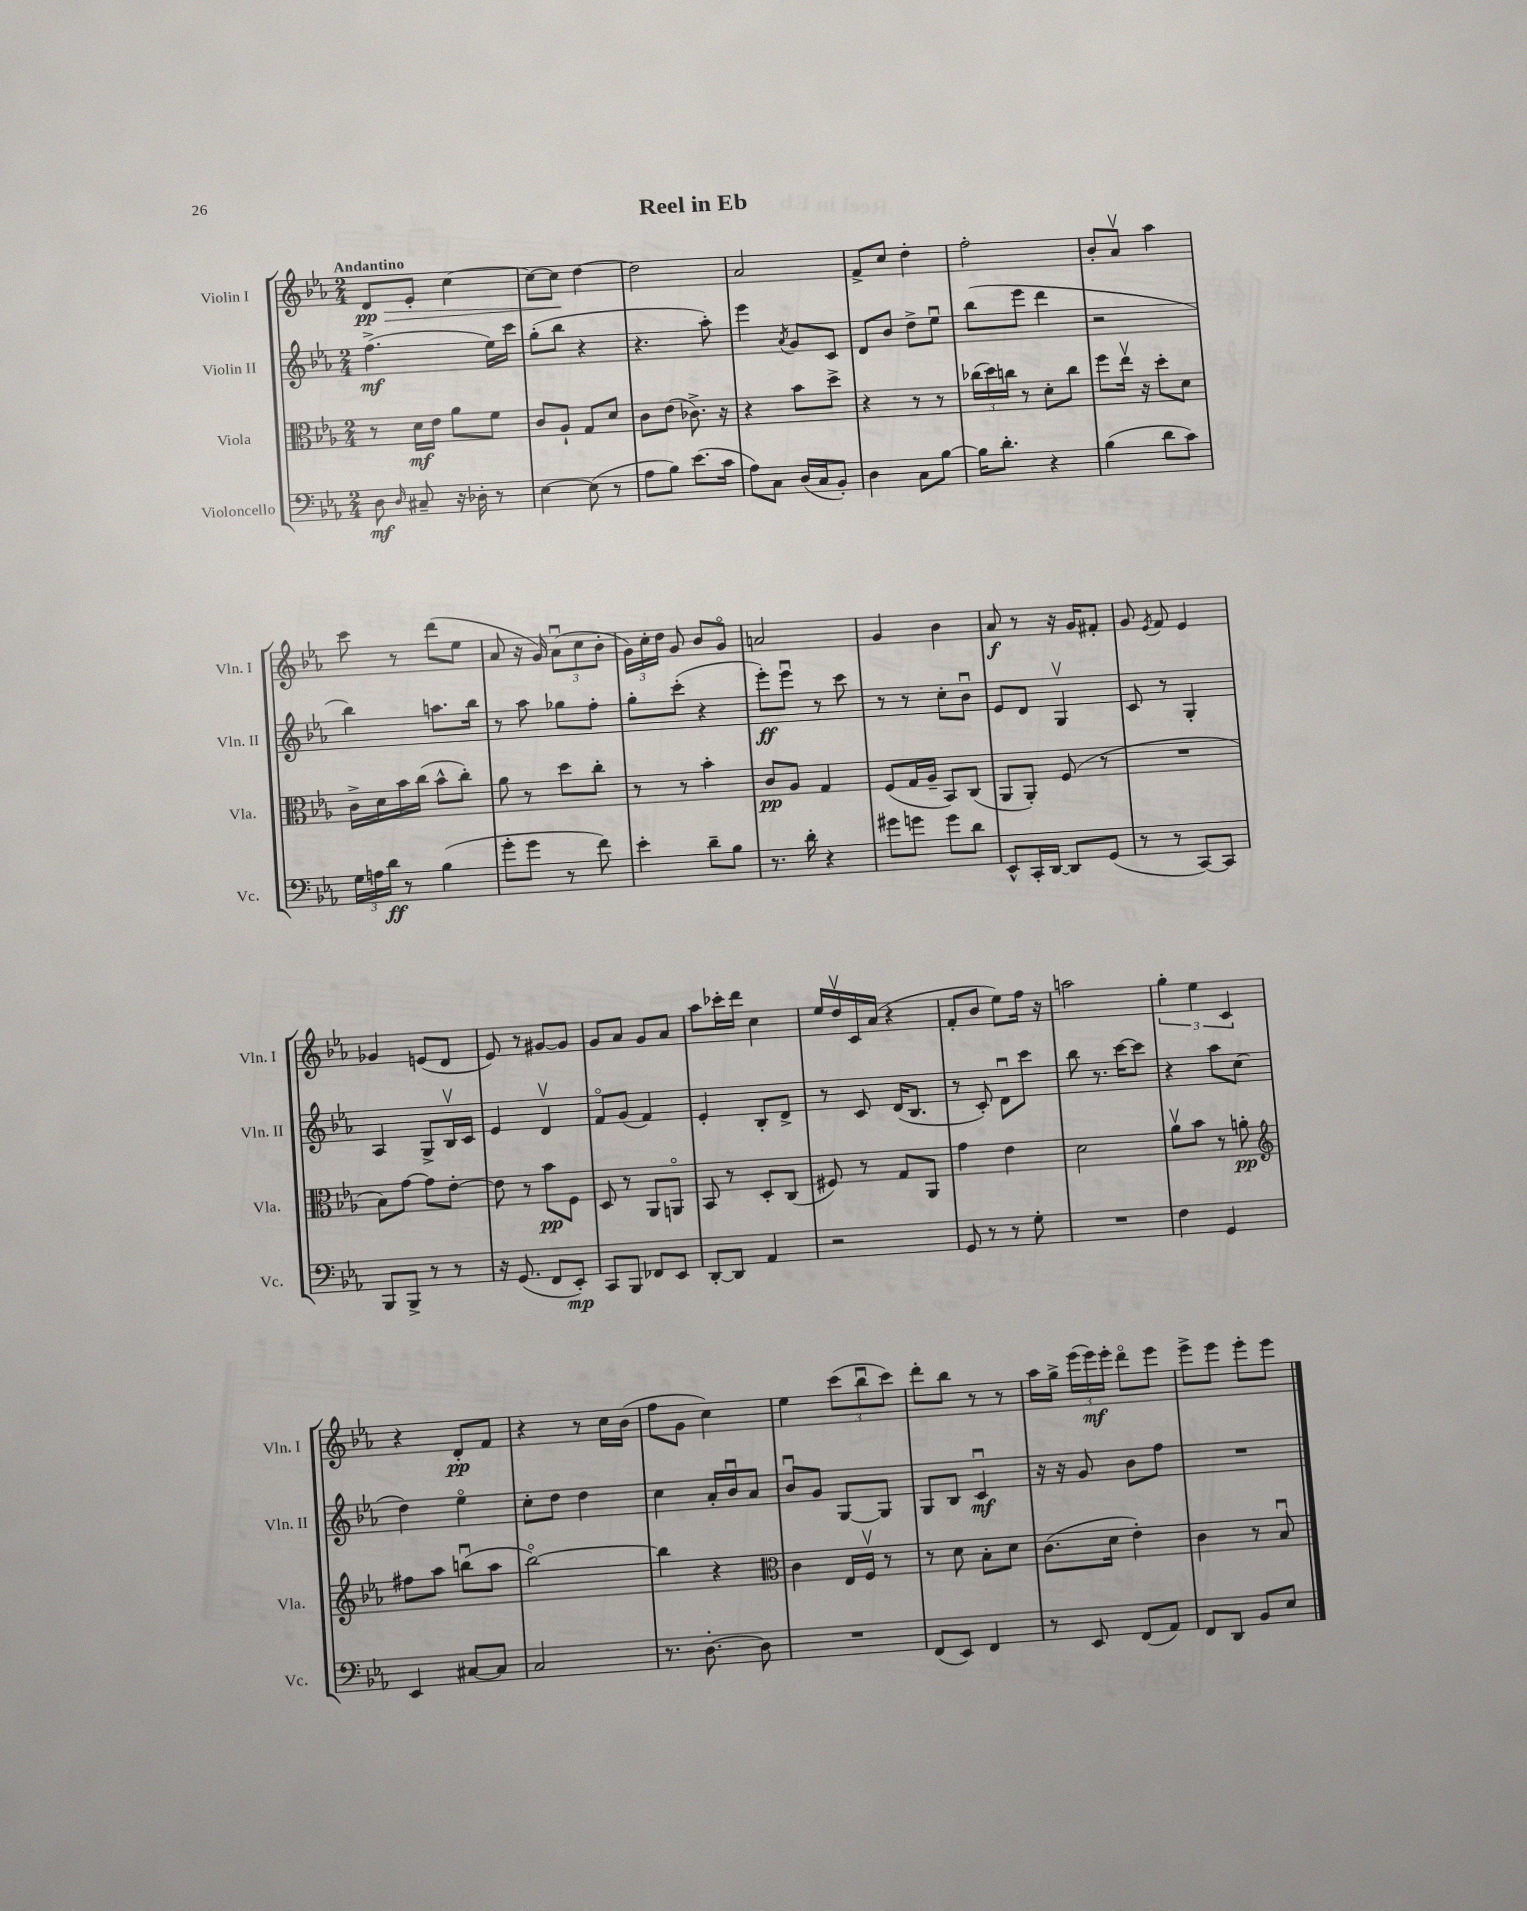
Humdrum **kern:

**kern	**dynam	**kern	**dynam	**kern	**dynam	**kern	**dynam
*part4	*part4	*part3	*part3	*part2	*part2	*part1	*part1
*staff4	*staff4	*staff3	*staff3	*staff2	*staff2	*staff1	*staff1
*I"Violoncello	*	*I"Viola	*	*I"Violin II	*	*I"Violin I	*
*I'Vc.	*	*I'Vla.	*	*I'Vln. II	*	*I'Vln. I	*
*clefF4	*	*clefC3	*	*clefG2	*	*clefG2	*
*k[b-e-a-]	*	*k[b-e-a-]	*	*k[b-e-a-]	*	*k[b-e-a-]	*
*M2/4	*	*M2/4	*	*M2/4	*	*M2/4	*
=1	=1	=1	=1	=1	=1	=1	=1
!	!	!	!	!	!	!LO:TX:a:B:t=Andantino	!
!	!	!	!	!	!	!	!LO:HP:b
8D\	mf	8r	.	(4.ff^\	mf	8d/L	> pp
16qqD/	.	.	.	.	.	.	.
8C#X~/	.	16d\LL	mf	.	.	8e-'/J	.
.	.	16e-\JJ	.	.	.	.	.
16r	.	8a-\L	.	.	.	[4cc\	.
16D-X'\	.	.	.	.	.	.	.
8r	.	8f\J	.	16ee-\LL)	.	.	.
.	.	.	.	16ccc\JJ	.	.	.
=2	=2	=2	=2	=2	=2	=2	=2
[4E-\	.	8c/L	.	(8gg'\L	.	8cc\L_	.
.	.	8A-`/J	.	8bb-\J	.	8cc\J]	.
(8E-\]	.	8G/L	.	4r	.	[4dd\	]
8r	.	8d/J	.	.	.	.	.
=3	=3	=3	=3	=3	=3	=3	=3
8A-\L	.	8c\L	.	4.r	.	2dd\]	.
8B-\J)	.	(8e-\J	.	.	.	.	.
(8.e-\L	.	8.c-X^\)	.	.	.	.	.
.	.	.	.	8aa-'\)	.	.	.
16c\Jk	.	16r	.	.	.	.	.
=4	=4	=4	=4	=4	=4	=4	=4
8A-\L)	.	4r	.	4eee-\	.	2a-/	.
8C\J	.	.	.	.	.	.	.
.	.	.	.	8qa-/	.	.	.
(16D/LL	.	8b-\L	.	8g/L	.	.	.
16C/J	.	.	.	.	.	.	.
8BB-'/J)	.	8dd^\J	.	8c/J	.	.	.
=5	=5	=5	=5	=5	=5	=5	=5
4D\	.	4r	.	8d/L	.	8f^/L	.
.	.	.	.	8b-/J	.	8cc/J	.
8C\L	.	8r	.	8dd^\L	.	4dd'\	.
[8B-\J	.	8r	.	8ee-u\J	.	.	.
=6	=6	=6	=6	=6	=6	=6	=6
16B-\KL]	.	(24cc-X\LL	.	(8bb-\L	.	2ff'\	.
.	.	24dd\)	.	.	.	.	.
8.d'\J	.	.	.	.	.	.	.
.	.	24ccn\JJ	.	.	.	.	.
.	.	8r	.	8eee-\J	.	.	.
4r	.	8d'\L	.	4ddd\	.	.	.
.	.	8cc\J	.	.	.	.	.
=7	=7	=7	=7	=7	=7	=7	=7
(4B-\	.	8ff\L	.	2r	.	8b-'/L	.
.	.	16ee-v\Jk	.	.	.	8a-v/J	.
.	.	16r	.	.	.	.	.
8d\L	.	8dd'\L	.	.	.	4aa-\	.
8c\J)	.	8d\J	.	.	.	.	.
!!LO:LB:g=z
=8	=8	=8	=8	=8	=8	=8	=8
24G\LL	.	16c^\LL	.	4bb-\)	.	8ccc\	.
24An\	.	.	.	.	.	.	.
.	.	16d\	.	.	.	.	.
24d\JJ	ff	.	.	.	.	.	.
8r	.	16b-\	.	.	.	8r	.
.	.	(16cc\JJ	.	.	.	.	.
(4B-\	.	8b-^^\L	.	8.aan\L	.	(8ddd\L	.
.	.	8cc'\J)	.	.	.	8ee-\J	.
.	.	.	.	16bb-\Jk	.	.	.
=9	=9	=9	=9	=9	=9	=9	=9
8g'\L	.	8a-\	.	8r	.	8a-/	.
8g\J	.	8r	.	8aa-\	.	16r	.
.	.	.	.	.	.	16g/)	.
8r	.	8dd\L	.	8gg-X\L	.	(12a-u\L	.
.	.	.	.	.	.	12cc\	.
8f\)	.	8cc'\J	.	8ff'\J	.	.	.
.	.	.	.	.	.	12b-'\J	.
=10	=10	=10	=10	=10	=10	=10	=10
4e-'\	.	8r	.	8gg'\L	.	24g\LL)	.
.	.	.	.	.	.	24cc'\	.
.	.	.	.	.	.	24dd\JJ	.
.	.	8r	.	(8ccc'\J	.	8g/	.
8d~\L	.	4b-'\	.	4r	.	8b-/L	.
8B-\J	.	.	.	.	.	8g/J	.
=11	=11	=11	=11	=11	=11	=11	=11
8.r	.	8c/L	pp	8eee-'\L)	ff	2an/	.
.	.	8A-/J	.	8eee-u\J	.	.	.
16d'\	.	.	.	.	.	.	.
4r	.	4G/	.	8r	.	.	.
.	.	.	.	8ccc\	.	.	.
=12	=12	=12	=12	=12	=12	=12	=12
8g#X\L	.	(8F/L	.	8r	.	4g/	.
8gn\J	.	16G/L	.	8r	.	.	.
.	.	16A-~/JJ	.	.	.	.	.
8g\L	.	8BB-/L)	.	8cc'\L	.	4b-\	.
8d\J	.	(8C/J	.	8b-u\J	.	.	.
=13	=13	=13	=13	=13	=13	=13	=13
8EE-^^/L	.	8AA-/L	.	8e-/L	.	8a-/	f
16CC'/L	.	8AA-'/J)	.	8d/J	.	8r	.
[16DD/JJ	.	.	.	.	.	.	.
8DD/L]	.	(8F/	.	4Gv/	.	16r	.
.	.	.	.	.	.	16g/KL	.
(8GG/J	.	8r	.	.	.	8f#X'/J	.
=14	=14	=14	=14	=14	=14	=14	=14
8r	.	2r	.	8c/	.	8g/	.
.	.	.	.	.	.	8qe-/	.
8r	.	.	.	8r	.	8f/	.
[8CC/L)	.	.	.	4G'/	.	4e-/	.
8CC/J]	.	.	.	.	.	.	.
!!LO:LB:g=z
=15	=15	=15	=15	=15	=15	=15	=15
8BBB-/L	.	8B-\L)	.	4A-/	.	4g-X/	.
8BBB-^/J	.	[8g\J	.	.	.	.	.
8r	.	8g\L]	.	8G^/L	.	(8en/L	.
8r	.	[8e-'\J	.	16B-v/L	.	8d/J	.
.	.	.	.	16c/JJ	.	.	.
=16	=16	=16	=16	=16	=16	=16	=16
16r	.	8e-\]	.	4e-/	.	8e-/)	.
(8.GG/	.	.	.	.	.	.	.
.	.	8r	.	.	.	8r	.
8FF/L	.	8b-\L	pp	4dv/	.	[8g#X/L	.
8EE-'/J)	mp	8F\J	.	.	.	8g#/J]	.
=17	=17	=17	=17	=17	=17	=17	=17
8CC/L	.	8D/	.	8f/L	.	8g/L	.
8BBB-/J	.	8r	.	(8g/J	.	8a-/J	.
8FF-X/L	.	8AA-/L	.	4f/)	.	8g/L	.
8EE-/J	.	8AAn/J	.	.	.	8a-/J	.
=18	=18	=18	=18	=18	=18	=18	=18
[8DD'/L	.	8BB-/	.	4e-'/	.	8aa-\L	.
8DD/J]	.	8r	.	.	.	16ccc-X'\L	.
.	.	.	.	.	.	16ddd\JJ	.
4AA-/	.	8D'/L	.	8B-'/L	.	4cc\	.
.	.	(8C/J	.	8d^/J	.	.	.
=19	=19	=19	=19	=19	=19	=19	=19
2r	.	8F#X/)	.	8r	.	16ee-/LL	.
.	.	.	.	.	.	16ddv/	.
.	.	8r	.	8c/	.	16c/	.
.	.	.	.	.	.	(16a-/JJ	.
.	.	8G/L	.	(16d/KL	.	4r	.
.	.	.	.	8.B-/J	.	.	.
.	.	8AA-/J	.	.	.	.	.
=20	=20	=20	=20	=20	=20	=20	=20
8GG/	.	4g\	.	8r	.	8f'/L	.
8r	.	.	.	8c'/)	.	8b-/J	.
8r	.	4e-\	.	8du\L	.	8ee-\L)	.
8G'\	.	.	.	8ccc\J	.	16ff\Jk	.
.	.	.	.	.	.	16r	.
=21	=21	=21	=21	=21	=21	=21	=21
2r	.	2d\	.	8bb-\	.	2aan\	.
.	.	.	.	8.r	.	.	.
.	.	.	.	[16ccc\KL	.	.	.
.	.	.	.	8ccc\J]	.	.	.
=22	=22	=22	=22	=22	=22	=22	=22
4F\	.	8a-v\L	.	4r	.	6gg'\	.
.	.	8b-\J	.	.	.	.	.
.	.	.	.	.	.	6ee-\	.
4GG/	.	8r	.	8aa-\L	.	.	.
.	.	.	.	.	.	6c/	.
.	.	8an'\	pp	(8cc\J	.	.	.
!!LO:LB:g=z
=23	=23	=23	=23	=23	=23	=23	=23
*	*	*clefG2	*	*	*	*	*
4EE-/	.	8ff#X\L	.	4dd\)	.	4r	.
.	.	8aa-\J	.	.	.	.	.
[8C#X/L	.	(8bbnu\L	.	4ee-\	.	8d'/L	pp
8C#/J]	.	8aa-\J	.	.	.	8f/J	.
=24	=24	=24	=24	=24	=24	=24	=24
2C/	.	[2bb-\)	.	8cc'\L	.	4r	.
.	.	.	.	8dd\J	.	.	.
.	.	.	.	4dd\	.	8r	.
.	.	.	.	.	.	16cc\LL	.
.	.	.	.	.	.	(16b-\JJ	.
=25	=25	=25	=25	=25	=25	=25	=25
8.r	.	4bb-\]	.	4cc\	.	8ff\L	.
.	.	.	.	.	.	8g\J	.
[8.D'\	.	.	.	.	.	.	.
.	.	4r	.	16a-'/LL	.	4cc\)	.
.	.	.	.	16b-u/J	.	.	.
8D\]	.	.	.	8a-/J	.	.	.
=26	=26	=26	=26	=26	=26	=26	=26
*	*	*clefC3	*	*	*	*	*
2r	.	4c\	.	8b-u/L	.	4ee-\	.
.	.	.	.	8g/J	.	.	.
.	.	16E-/LL	.	[8G/L	.	(12ccc\L	.
.	.	16Fv/JJ	.	.	.	.	.
.	.	.	.	.	.	12bb-u\	.
.	.	8r	.	8G/J]	.	.	.
.	.	.	.	.	.	12ccc\J)	.
=27	=27	=27	=27	=27	=27	=27	=27
(8FF/L	.	8r	.	8G/L	.	8ddd'\L	.
8EE-/J)	.	8d\	.	8B-/J	.	8bb-\J	.
4FF/	.	8B-'\L	.	4cu/	mf	8r	.
.	.	8d\J	.	.	.	8r	.
=28	=28	=28	=28	=28	=28	=28	=28
8r	.	(8.c\L	.	16r	.	16aa-\LL	.
.	.	.	.	16r	.	16gg^\JJ	.
8EE-/	.	.	.	8g/	.	(24eee-\LL	.
.	.	.	.	.	.	24eee-\)	mf
.	.	16d\Jk	.	.	.	.	.
.	.	.	.	.	.	24eee-'\JJ	.
(8FF/L	.	4e-'\)	.	8b-\L	.	8ddd\L	.
8AA-/J)	.	.	.	8ff\J	.	8eee-\J	.
=29	=29	=29	=29	=29	=29	=29	=29
8FF/L	.	4c\	.	2r	.	8eee-^\L	.
8DD/J	.	.	.	.	.	8eee-\J	.
8BB-/L	.	8r	.	.	.	8eee-'\L	.
8E-/J	.	8B-u/	.	.	.	8eee-\J	.
==	==	==	==	==	==	==	==
*-	*-	*-	*-	*-	*-	*-	*-
